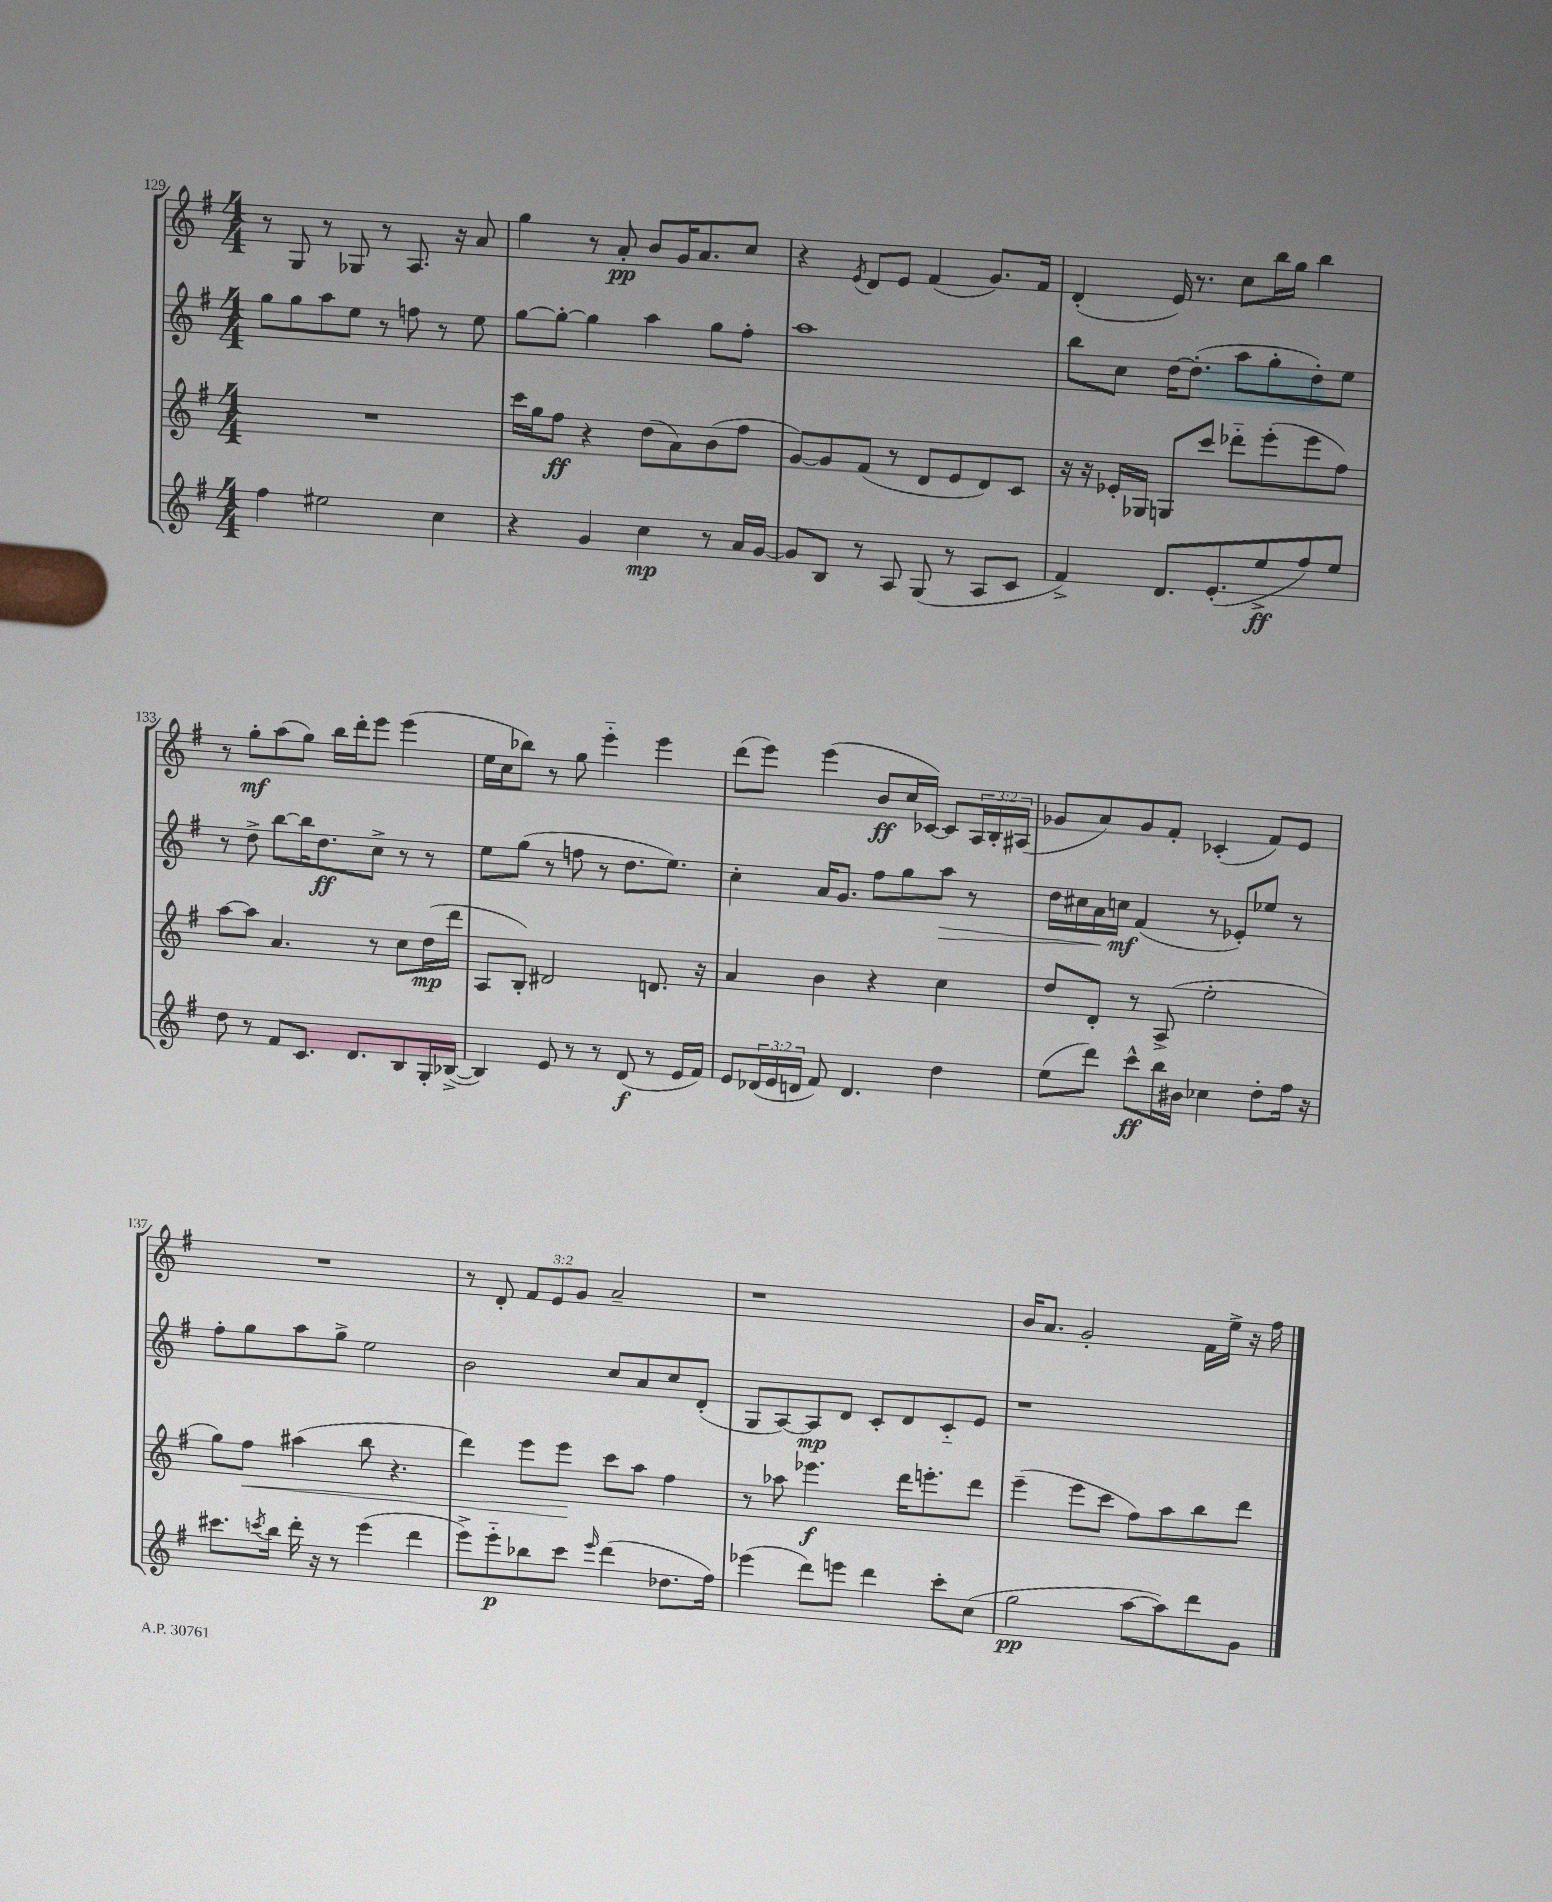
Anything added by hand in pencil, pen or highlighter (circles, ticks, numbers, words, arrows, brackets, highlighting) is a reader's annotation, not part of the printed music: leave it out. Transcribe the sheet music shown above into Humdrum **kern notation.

**kern	**kern	**kern	**kern
*staff4	*staff3	*staff2	*staff1
*clefG2	*clefG2	*clefG2	*clefG2
*k[f#]	*k[f#]	*k[f#]	*k[f#]
*M4/4	*M4/4	*M4/4	*M4/4
4ff#	1r	8gg	8r
.	.	8gg	8G
2ee#	.	8aa	8r
.	.	8ee	8G-
.	.	8r	8r
.	.	8ff	8.A
4cc	.	8r	.
.	.	.	16r
.	.	8ee	8a
=	=	=	=
4r	16ccc	[8gg	4gg
.	16gg	.	.
.	8ff#	8gg'_	.
4g	4r	4gg]	8r
.	.	.	8a'
4cc	(8dd	4aa	8b
.	8a)	.	16g
.	.	.	8.a
8r	(8b	8gg	.
16a	8ff#	8ff#'	8cc
[16g	.	.	.
=	=	=	=
8g]	[8g)	1aa	4r
8B	8g]	.	.
.	.	.	8qe
8r	(8f#	.	8d
8A	8r	.	8e
(8G	8d	.	(4f#
8r	8e	.	.
8A	8d)	.	8.g)
8c	8c	.	.
.	.	.	16f#
=	=	=	=
4f#^)	16r	8bb	(4d'
.	16r	.	.
.	16e-'	8cc	.
.	16G-	.	.
8.d	8G	[16dd	16e)
.	.	(8.dd']	8.r
.	8ccc	.	.
(8.e'	.	.	.
.	8ddd-'~	8aa	8cc
8ee^	(8eee'	8gg'	16bb
.	.	.	16gg
8ff#)	8eee	8dd')	4bb
8ee	8ff#)	8ee	.
=	=	=	=
8dd	[8aa	8r	8r
8r	8aa]	8dd^	8gg'
8f#	4.a	[8bb	(8aa
8.c	.	16bb]	8gg)
.	.	8.dd	.
.	.	.	16bb
8.d	.	.	16ddd'
.	8r	8cc^	8eee
8B	8cc	8r	(4eee
16G'	(16dd	8r	.
([16B-^	16ddd	.	.
=	=	=	=
4B-])	8A	8ee	16ee
.	.	.	16cc
.	8B')	(8gg	8bb-)
8e	2d#	8r	8r
8r	.	8ff	8gg
8r	.	8r	4eee'~
(8d	.	8.dd	.
8r	8.d	.	4eee
.	.	8.ee)	.
16e	.	.	.
16f#)	16r	.	.
=	=	=	=
8e	4a	4cc'	(8ddd
(24d-	.	.	8eee)
24e	.	.	.
24d	.	.	.
8f#)	4b	16a	(4eee
.	.	8.g	.
4.d	.	.	.
.	4r	8ff#	8b
.	.	8gg	16cc
.	.	.	[16c-)
4dd	4cc	8aa	8c-]
.	.	8r	24A
.	.	.	24B'
.	.	.	(24A#
=	=	=	=
(8ee	8dd	16dd	8g-
.	.	16cc#	.
8ddd)	8d'	16a	8a)
.	.	16cc	.
8ccc^^	8r	(4f#	8g-
16bb	(8A^	.	8f#'
16b#	.	.	.
4cc-	2ee'	8r	(4c-'
.	.	8e-')	.
8dd'	.	8ee-	8f#)
16ff#	.	8r	8e
16r	.	.	.
=	=	=	=
8.ccc#	8gg)	8ff#'	1r
.	8ff#	8gg	.
8qccc	.	.	.
16bb	.	.	.
16ddd'	(4aa#	8aa	.
16r	.	.	.
8r	.	8gg^	.
(4eee	8bb	2ee	.
.	4.r	.	.
4ddd	.	.	.
=	=	=	=
8eee^)	4ddd)	2b	8r
8eee'~	.	.	8d'
8bb-	8eee	.	12f#
.	.	.	12e
8ccc	8eee	.	.
.	.	.	12g
16qqeee	.	.	.
(4ddd	8ccc	8cc	2a~
.	8aa	8a	.
8.dd-	4ff#	8cc	.
.	.	(8d'	.
16ff#)	.	.	.
=	=	=	=
(4eee-	8r	8G	1r
.	8aa-	[8A)	.
8ddd)	4.eee-	8A]	.
8eee	.	8d	.
4ddd	.	8c'	.
.	16ddd	8d	.
.	8.eee'	.	.
8ccc'	.	8c'~	.
(8cc	8ddd	8e	.
=	=	=	=
2gg	(4eee~	1r	16b
.	.	.	8.a
.	8eee	.	2g'
.	8ccc	.	.
[8aa	8ff#)	.	.
8aa])	8aa	.	.
8ddd	8bb	.	16f#
.	.	.	16ee^
8g	8ddd	.	16r
.	.	.	16ff#
==	==	==	==
*-	*-	*-	*-
